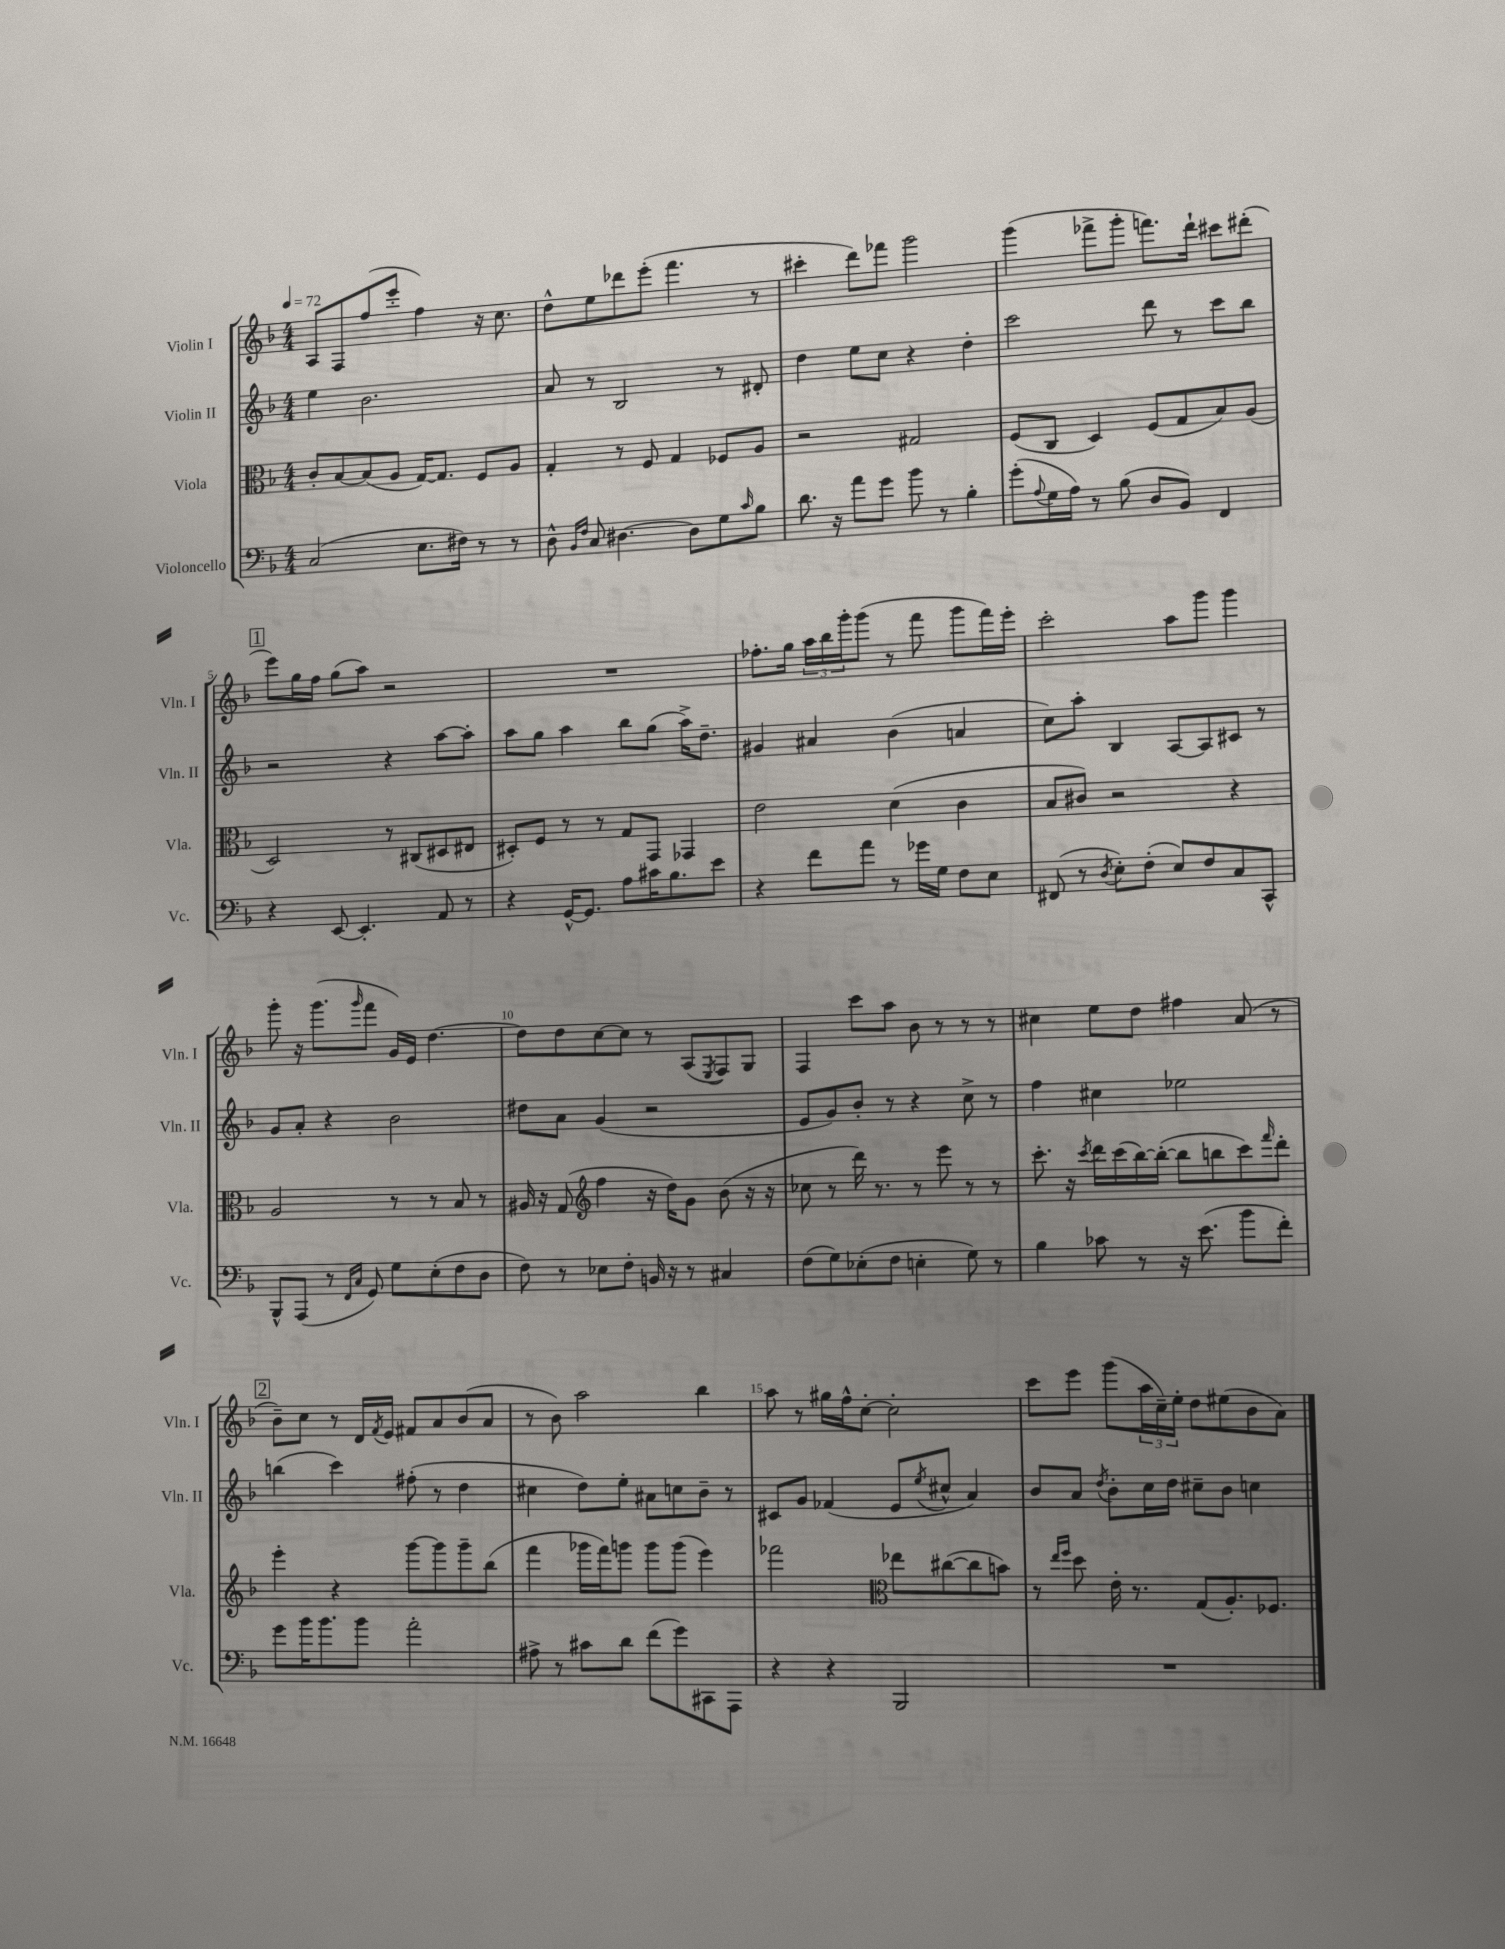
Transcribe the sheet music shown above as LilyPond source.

<<
\new StaffGroup <<
\new Staff = "s0" \with { instrumentName = "Violin I" shortInstrumentName = "Vln. I" } {
    \clef treble \key f \major \numericTimeSignature \time 4/4 \tempo 4 = 72
    a8 f8 f''8( e'''8-. f''4) r16 c''8. |
    d''8-^ e''8 des'''8 e'''8-.( f'''4. r8 |
    cis'''4-. d'''8) fes'''8 g'''2 |
    g'''4( fes'''8-> g'''8-. f'''8.) d'''16-! cis'''8 dis'''8-.( |
    \mark \markup { \box "1" } e'''8) g''16 f''16 g''8( a''8) r2 |
    R1 |
    fes''8.-. g''16 \tuplet 3/2 { a''16 bes''16 g'''16-. } g'''8( r8 f'''8 g'''8 f'''16) e'''16-. |
    c'''2-. a''8 g'''8 g'''4 |
    g'''8-. r16 g'''8.( \grace { g'''16 } f'''8 g'16) e'16 d''4.~ |
    d''8 d''8 c''8~ c''8 r8 a8( \acciaccatura { e8 } f8) g8 |
    f4 c'''8 a''8 bes'8 r8 r8 r8 |
    cis''4 e''8 d''8 fis''4 a'8( r8 |
    \mark \markup { \box "2" } bes'8--) c''8 r8 d'16 \acciaccatura { f'8 } e'16 fis'8 a'8 bes'8( a'8 |
    r8 bes'8) a''2 bes''4 |
    a''8 r8 gis''16 f''16-^ c''8~-. c''2-. |
    c'''8 e'''8 g'''8( \tuplet 3/2 { a''16 c''16--) e''16-. } d''8 eis''8( bes'8 a'8) \bar "|." |
}
\new Staff = "s1" \with { instrumentName = "Violin II" shortInstrumentName = "Vln. II" } {
    \clef treble \key f \major \numericTimeSignature \time 4/4
    e''4 bes'2. |
    a'8 r8 bes2 r8 dis'8-. |
    d''4 e''8 c''8 r4 d''4-. |
    c'''2 d'''8 r8 c'''8 bes''8 |
    \mark \markup { \box "1" } r2 r4 a''8~ a''8-. |
    a''8 g''8 a''4 bes''8 g''8( a''16->) d''8.-- |
    gis'4 ais'4 bes'4( a'4 |
    c''8) a''8-. bes4 a8~ a8 cis'8 r8 |
    g'8 a'8-. r4 bes'2 |
    dis''8 a'8 g'4( r2 |
    e'8 g'8) bes'8-. r8 r4 c''8-> r8 |
    f''4 cis''4 ees''2 |
    \mark \markup { \box "2" } b''4( c'''4) fis''8-.( r8 d''4 |
    cis''4 d''8) e''8-. ais'8 c''8 bes'8-- r8 |
    cis'8 g'8 fes'4( e'8 \acciaccatura { e''8 } cis''8-^ a'4) |
    bes'8 a'8 \acciaccatura { d''8 } bes'8-. c''16 d''16 cis''8-- bes'8 c''4 \bar "|." |
}
\new Staff = "s2" \with { instrumentName = "Viola" shortInstrumentName = "Vla." } {
    \clef alto \key f \major \numericTimeSignature \time 4/4
    c'8-. bes8~ bes8( a8 g16~) g8. f8 a8 |
    g4-. r8 f8 g4 fes8 a8 |
    r2 gis2 |
    f8( c8 d4) f8( g8 bes8) a8( |
    \mark \markup { \box "1" } d2) r8 cis8( dis8 eis8 |
    dis8-.) f8 r8 r8 g8 g,8 ges,4 |
    e'2 d'4( c'4 |
    bes8 cis'8) r2 r4 |
    a2 r8 r8 bes8 r8 |
    ais16 r16 g8( \clef treble f''4 r16 d''16) g'8 bes'8( r16 r16 |
    ces''8 r8 d'''16) r8. r8 e'''8 r8 r8 |
    c'''8.-. r16 \acciaccatura { c'''8 } d'''16 c'''16( bes''16~) bes''16~-.( bes''8 b''8 c'''8) \grace { f'''16 } d'''8-. |
    \mark \markup { \box "2" } e'''4-. r4 g'''8~ g'''8 g'''8-- bes''8( |
    f'''4 ges'''16 f'''16) g'''8 g'''8 g'''8( e'''4) |
    fes'''2 \clef alto ees''8 cis''8~( cis''8 b'8) |
    r8 \grace { e''16 f''16 } d''8 e'16-. r8. g8( a8.-.) fes8. \bar "|." |
}
\new Staff = "s3" \with { instrumentName = "Violoncello" shortInstrumentName = "Vc." } {
    \clef bass \key f \major \numericTimeSignature \time 4/4
    c2( e8. fis16) r8 r8 |
    d8-^ \grace { bes,16 f16 } c8 dis4.~ dis8 g8 \grace { c'16 } bes8 |
    d'8. r16 a'8 g'8 bes'8 r8 bes4-. |
    g'8-.( \appoggiatura { a8 } g16 a16) r8 bes8( d8 bes,8) f,4 |
    \mark \markup { \box "1" } r4 e,8~ e,4.-. a,8 r8 |
    r4 g,16~-^ g,8. a8 cis'16 bes8. e'8 |
    r4 f'8 a'8 r8 ges'16 g16 f8 e8 |
    fis,8( r8 \acciaccatura { d8 } e8-.) f8-.( e8) f8 c8 c,8-^ |
    bes,,8-^ a,,8( r8 \grace { f,16 c16 } g,8) g8 e8-.( f8 d8 |
    f8) r8 ees8 f8-. b,16 r16 r8 cis4 |
    f8( g8) ees8-.( f8 e4-. g8) r8 |
    bes4 ces'8 r8 r16 e'8.( bes'8 f'8-.) |
    \mark \markup { \box "2" } g'8 bes'16 bes'8. bes'8 a'2-. |
    ais8-> r8 cis'8 d'8 f'8( g'8) cis,8 a,,8 |
    r4 r4 bes,,2 |
    R1 \bar "|." |
}
>>
>>
\layout { \context { \Score \override BarNumber.break-visibility = ##(#f #t #t) barNumberVisibility = #(every-nth-bar-number-visible 5) } }
